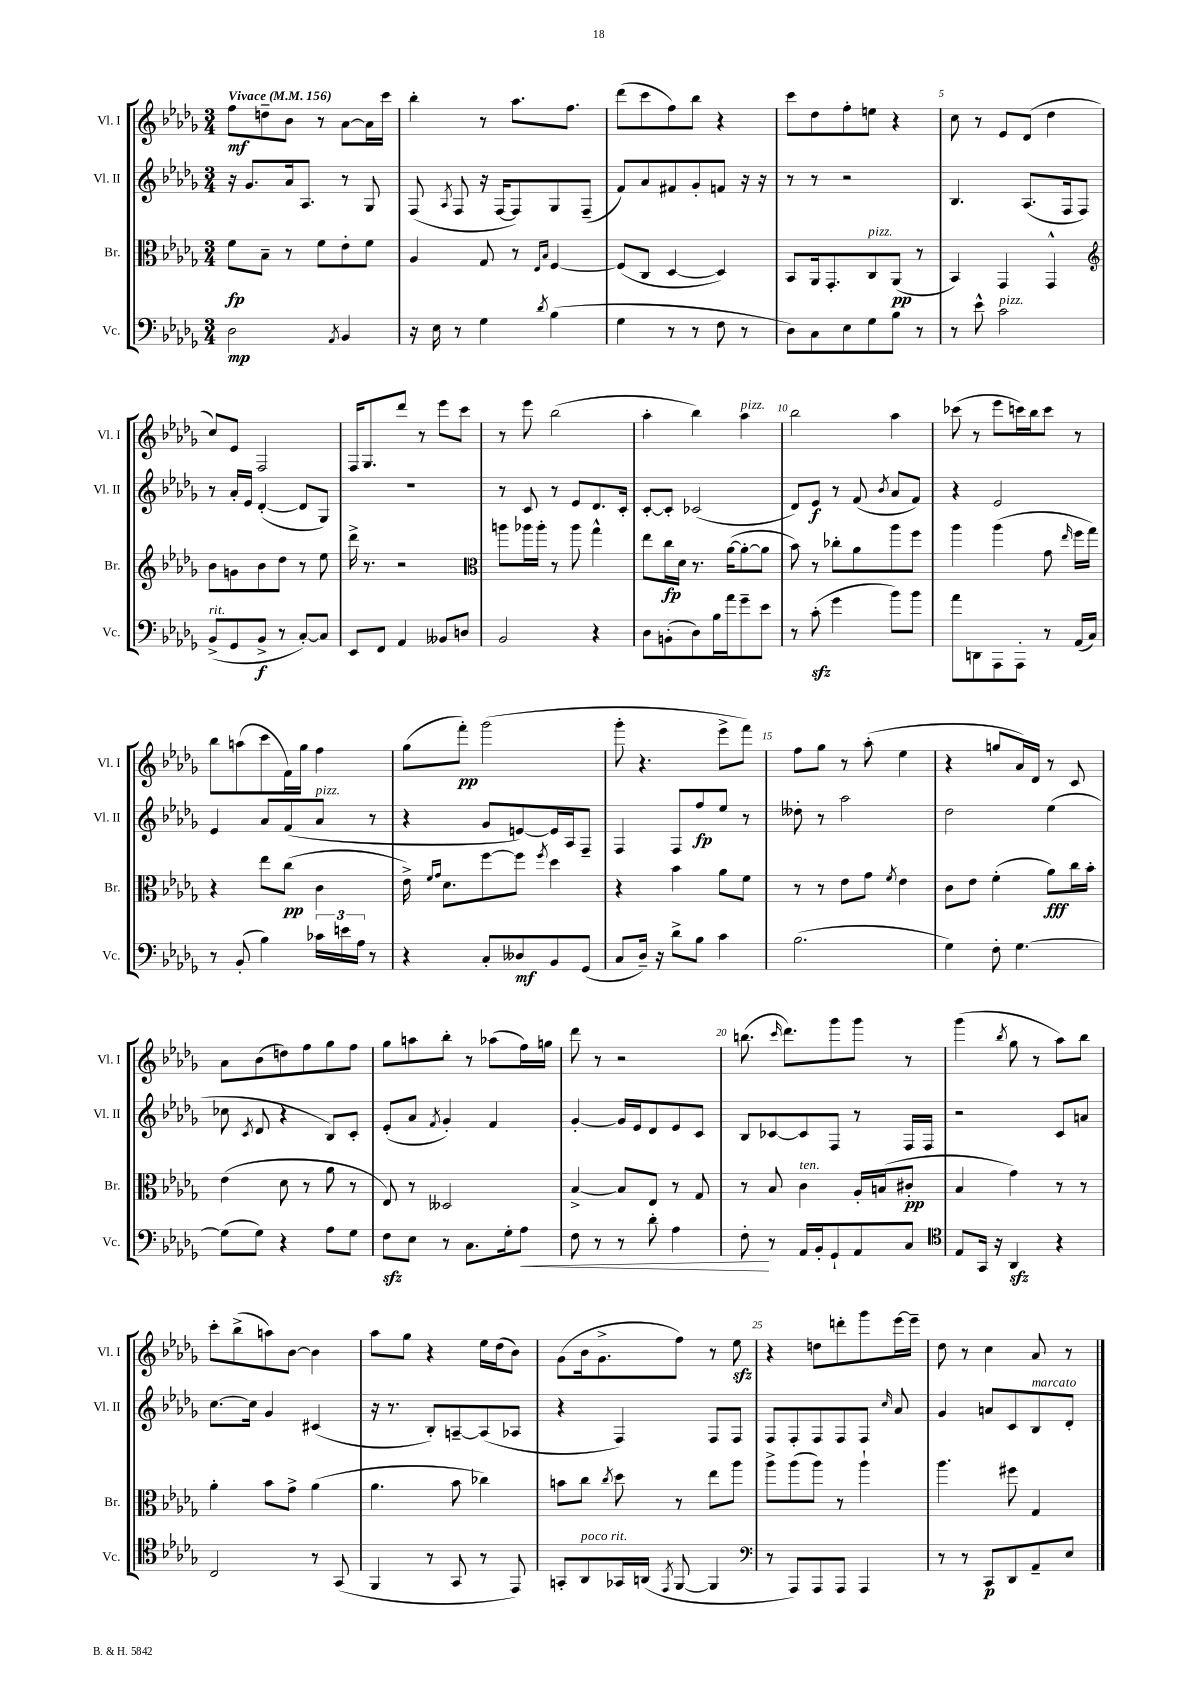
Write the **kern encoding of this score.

**kern	**kern	**kern	**kern
*staff4	*staff3	*staff2	*staff1
*clefF4	*clefC3	*clefG2	*clefG2
*k[b-e-a-d-g-]	*k[b-e-a-d-g-]	*k[b-e-a-d-g-]	*k[b-e-a-d-g-]
*M3/4	*M3/4	*M3/4	*M3/4
*MM156	*MM156	*MM156	*MM156
2D-	8f	16r	8ff
.	.	8.g-	.
.	8B-~	.	8dd~
.	8r	16a-	8b-
.	.	8.A-	.
.	8f	.	8r
8qAA-	.	.	.
4BB-	8e-'	8r	[8a-
.	8f	8G-	16a-]
.	.	.	16ccc
=	=	=	=
16r	4A-	(8F	4bb-'
16E-	.	.	.
.	.	8qA-	.
8r	.	8F	.
4G-	8G-	16r	8r
.	.	[16F	.
.	8r	8F])	8.aa-
.	16qqE-	.	.
8qd-	16qqB-	.	.
(4B-	[4F	8G-	.
.	.	.	8.ff
.	.	(8F~	.
=	=	=	=
4G-	(8F]	8f)	(8ddd-
.	8C	8a-	8ccc
8r	[4D-	8f#	8ff)
8r	.	8g-'	8bb-
8F	4D-])	8f	4r
8r	.	16r	.
.	.	16r	.
=	=	=	=
8D-)	8BB-	8r	8ccc
8C	16AA-	8r	8dd-
.	8.GG-'	.	.
8E-	.	2r	8ff'
8G-	8C	.	8ee
8B-	(8AA-	.	4r
8r	8r	.	.
=	=	=	=
8r	4BB-)	4.B-	8cc
8e-^^	.	.	8r
2c	4GG-	.	8e-
.	.	(8.A-	(8d-
.	4GG-^^	.	4dd-
.	.	16F	.
.	.	8F)	.
=	=	=	=
*	*clefG2	*	*
(8BB-^	8b-	8r	8cc)
8GG-	8g	16a-'	8e-
.	.	16e-	.
8BB-^	8b-	([4d-'	2F
8r	8dd-	.	.
[8C')	8r	8d-]	.
8C]	8ee-	8G-)	.
=	=	=	=
8EE-	16ddd-^	2.r	16F
.	8.r	.	8.G-
8FF	.	.	.
4AA-	2r	.	8ddd-
.	.	.	8r
8BB--	.	.	8eee-
8D	.	.	8ccc
=	=	=	=
*	*clefC3	*	*
2BB-	8aa	8r	8r
.	16aa-	8c	8eee-
.	16aa-'	.	.
.	8r	8r	(2bb-
.	8aa-	8e-	.
4r	4gg-^^	8.d-	.
.	.	16c'	.
=	=	=	=
8D-	8ee-	[8c'	4aa-'
(8BB'	16cc	8c']	.
.	16d-	.	.
8D-)	8.r	(2c-	4bb-)
16B-	.	.	.
16a-	([16a-	.	.
8g-~	8a-'_	.	4aa-
8e-	8a-]	.	.
=	=	=	=
8r	8b-)	8d-)	2bb-
(8c'	8r	8e-	.
4g-	8cc-'	8r	.
.	8a-	(8f	.
.	.	8qb-	.
8b-)	8aa-	8a-	4aa-
8b-	8ff	8f)	.
=	=	=	=
8a-	4aa-	4r	(8ccc-
8DD	.	.	8r
8AAA-	(4aa-	2e-	8eee-
8AAA-'	.	.	16ccc)
.	.	.	16bb-
8r	8g-	.	8ccc
.	16qqee-	.	.
(16AA-	16ff	.	8r
16C)	16gg-)	.	.
=	=	=	=
8r	4r	4e-	8bb-
(8BB-'	.	.	(8aa
4B-)	8ee-	8a-	8ccc
.	(8cc	(8f	16f)
.	.	.	16gg-
24c-	4c	8a-	4ff
24e	.	.	.
24A-	.	.	.
8r	.	8r	.
=	=	=	=
4r	16e-^)	4r	(8gg-
.	16qqf	.	.
.	16qqg-	.	.
.	8.d-	.	.
.	.	.	8fff')
8C'	[8ff	8g-	(2ggg-
8D--	8ff]	[8e)	.
.	8qff	.	.
8BB-	4dd-	16e]	.
.	.	16A-	.
(8GG-	.	8F~	.
=	=	=	=
8C	4r	4F	8ggg-'
16D-~)	.	.	4.r
16r	.	.	.
8d-^	4b-	8F	.
8B-	.	8ff	.
4c	8a-	8ee-	8eee-^
.	8f	8r	8fff)
=	=	=	=
(2.B-	8r	8dd--'	8ff
.	8r	8r	8gg-
.	8e-	2aa-	8r
.	8g-	.	(8aa-'
.	8qf	.	.
.	4e-	.	4ee-
=	=	=	=
4G-)	8c	2dd-	4r
.	8e-	.	.
8F'	(4f'	.	8gg
[4.G-	.	.	16a-)
.	.	.	16d-
.	8a-)	(4ee-	8r
.	16cc	.	8c
.	16b-'	.	.
=	=	=	=
(8G-]	(4e-	8cc-	8a-
.	.	8qc	.
8G-)	.	8d-	(8b-
4r	8d-	4r	8dd)
.	8r	.	8ff
8A-	8a-	8B-)	8gg-
8G-	8r	8c'	8ff
=	=	=	=
8F	8E-)	(8e-'	8gg-
8E-	8r	8a-	8aa
.	.	8qf	.
8r	2D--	4g-')	8bb-'
8.C	.	.	8r
.	.	4f	(8aa-
16G-'	.	.	.
8A-	.	.	16ff)
.	.	.	16gg
=	=	=	=
8F	[4B-^	[4g-'	8ddd-
8r	.	.	8r
8r	8B-]	16g-]	2r
.	.	16e-	.
8d-'	8E-	8d-	.
4A-	8r	8e-	.
.	8G-	8c	.
=	=	=	=
8F'	8r	8B-	(8.bb
8r	8B-	[8c-	.
.	.	.	16qqccc
.	.	.	8.ddd-)
16AA-	4c	8c-]	.
16BB-'	.	.	.
8GG-`	.	8F	8ggg-
8AA-	16A-'	8r	8ggg-
.	(16B	.	.
8C	8c#'	16F	8r
.	.	16F	.
=	=	=	=
*clefC4	*	*	*
8E-	4B-	2r	(4ggg-
16GG-	.	.	.
16r	.	.	.
.	.	.	8qbb-
4AA-	4g-)	.	8gg-
.	.	.	8r
4r	8r	8c	8aa-)
.	8r	8a	8bb-
=	=	=	=
2C	4a-'	[8.cc	8ccc'
.	.	.	(8bb-^
.	.	16cc]	.
.	8b-	4g-	8aa)
.	8g-^	.	[8b-
8r	(4a-	(4c#	4b-]
(8GG-	.	.	.
=	=	=	=
4FF	4.a-	16r	8aa-
.	.	8.r	.
.	.	.	8gg-
8r	.	8B-')	4r
8GG-	8b-	[8A~	.
8r	4cc-)	(8A]	16ee-
.	.	.	(16dd-
8EE-)	.	8A-	8b-)
=	=	=	=
8GG'	8b	4r	(8g-
8AA-	8cc	.	16b-
.	.	.	8.g-^
.	8qcc	.	.
16GG-	8dd-	4F)	.
(16AA	.	.	.
8qEE-	.	.	.
[8FF	8r	.	8ff)
4FF]	8ee-	8F	8r
.	8aa-	8F	8ee-
=	=	=	=
*clefF4	*	*	*
8r	8aa-^	8F	4r
8AAA-)	(8aa-	8F'	.
8AAA-	8aa-)	8F	8dd
8AAA-	8r	8F	8ddd'
4AAA-	4aa-`	8F	8ggg-
.	.	16qqcc	.
.	.	8a-	[16eee-
.	.	.	16eee-~]
=	=	=	=
8r	4.aa-	4g-	8dd-
8r	.	.	8r
8CC	.	8a	4cc
8DD-	8ff#	8c	.
8AA-~	4G-	8B-	8a-
8E-	.	8d-'	8r
==	==	==	==
*-	*-	*-	*-
